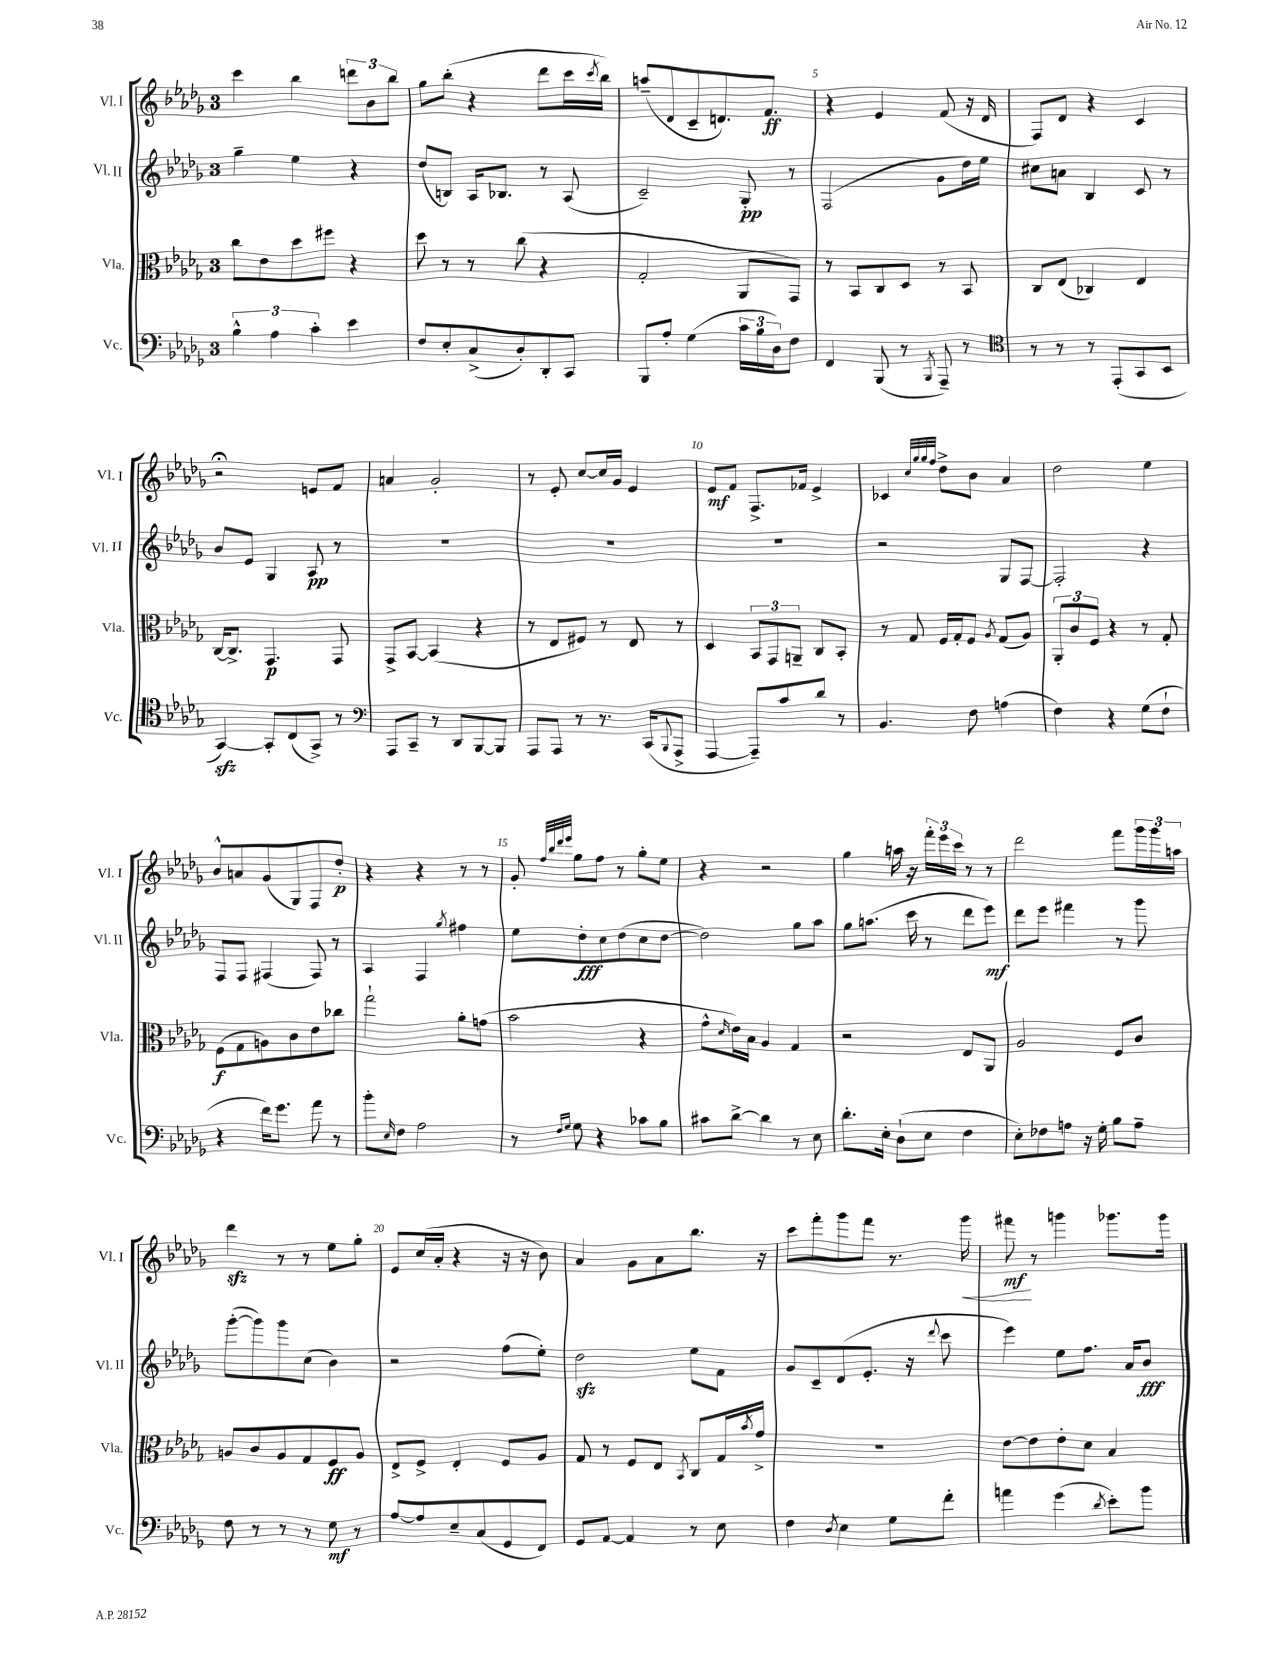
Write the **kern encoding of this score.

**kern	**kern	**kern	**kern
*staff4	*staff3	*staff2	*staff1
*clefF4	*clefC3	*clefG2	*clefG2
*k[b-e-a-d-g-]	*k[b-e-a-d-g-]	*k[b-e-a-d-g-]	*k[b-e-a-d-g-]
*M3/4	*M3/4	*M3/4	*M3/4
6B-^^\	8cc\L	4gg-~\	4ccc\
.	8e-\	.	.
6A-\	.	.	.
.	8dd-\	4ee-\	4bb-\
6c'\	.	.	.
.	8ff#\J	.	.
4e-\	4r	4r	12ddd\L
.	.	.	12b-\
.	.	.	12bb-\J
=	=	=	=
8F/L	8dd-\	(8dd-/L	8gg-\L
8E-'/	8r	8B/J)	(8bb-'\J
(8C^/	8r	16A-/LK	4r
.	.	8.B-/J	.
8D-'/)	(8cc\	.	.
8DD-'/	4r	8r	8ddd-\L
8CC/J	.	(8A-/	16ccc\L
.	.	.	8qccc/
.	.	.	16bb-\JJ)
=	=	=	=
8BBB-/L	2G-'/	2c~/)	(8aa~/L
8A-'/J	.	.	8d-/
(4G-\	.	.	8c~/
.	.	.	8.d/)
24c\LL	8AA-/L	8G-'/	.
24B-\	.	.	.
.	.	.	8.f/J
24D-\J)	.	.	.
8F\J	8GG-/J)	8r	.
=	=	=	=
4FF/	8r	(2F/	4r
.	8BB-/L	.	.
(8BBB-/	8C/	.	4e-/
8r	8D-/J	.	.
8qBBB-/	.	.	.
8AAA-~/)	8r	8g-\L	(8f/
8r	8BB-/	16dd-\L)	16r
.	.	16ee-\JJ	16d-/
=	=	=	=
*clefC4	*	*	*
8r	8C/L	8cc#\L	8F/L)
8r	(8E-/J	8a\J	8d-/J
8r	4C-/)	4B-/	4r
(8EE-'/L	.	.	.
8GG-/	4E-/	8c/	4c/
8BB-/J	.	8r	.
=	=	=	=
[4GG-/)	[16C/LK	8b-/L	2r;
.	8.C^/]J	.	.
.	.	8e-/J	.
8GG-'/]L	4.GG-/	4G-/	.
(8C/	.	.	.
8GG-^/J)	.	8A-/	8e/L
8r	8GG-/	8r	8f/J
=	=	=	=
*clefF4	*	*	*
8AAA-/L	8GG-^/L	2.r	4a/
8CC~/J	[8BB-/J	.	.
8r	(4BB-/]	.	2g-'/
8DD-/L	.	.	.
[8BBB-/	4r	.	.
8BBB-/]J	.	.	.
=	=	=	=
8AAA-/L	8r	2.r	8r
8AAA-/J	8E-/L	.	8e-'/
8r	8F#/J)	.	[8cc/L
8.r	8r	.	16cc/]L
.	.	.	16g-/JJ
.	8E-/	.	4e-/
(16CC/LK	.	.	.
8qqBBB-/	.	.	.
8AAA-^/J	8r	.	.
=	=	=	=
[4AAA-/	4D-/	2.r	8e-/L
.	.	.	8f/J
8AAA-~/]L)	12BB-/L	.	8.F^/L
.	12GG-/	.	.
8c/	.	.	.
.	12AA~/J	.	.
.	.	.	16f-/Jk
8d-/J	8C/L	.	4e-^/
8r	8BB-'/J	.	.
=	=	=	=
4.BB-/	8r	2r	4c-/
.	8G-/	.	.
.	.	.	32qqcc/LLL
.	.	.	32qqgg-/
.	.	.	32qqgg-/
.	.	.	32qqff/JJJ
.	16F/LL	.	8dd-^\L
.	16G-'/J	.	.
8F\	8F/J	.	8b-\J
.	8qA-/	.	.
(4A\	(8G-/L	8G-/L	4a-/
.	8A-/J)	[8F/J	.
=	=	=	=
4F\)	12AA-'/L	2F'/]	2dd-\
.	12c/	.	.
.	12F/J	.	.
4r	4r	.	.
(8G-\L	8r	4r	4ee-\
8F`\J	8G-'/	.	.
=	=	=	=
4r	(8F\L	8F/L	8b-^^/L
.	8G-\	8F/J	8a/
16f\LK)	8A\)	(4F#/	(8g-/
8.g-\J	.	.	.
.	8c\	.	8G-/)
8a-\	8e-\	8F#/)	8F/
8r	8cc-\J	8r	8dd-'/J
=	=	=	=
8b-'\L	2gg-`\	4A-/	4r
16qqE-/	.	.	.
8F\J	.	.	.
2A-\	.	4F/	4r
.	.	8qgg-/	.
.	8a-'\L	4ff#\	8r
.	(8g\J	.	8r
=	=	=	=
8r	2b-\	8ee-\L	8g-'/
.	.	.	32qqff/LLL
.	.	.	32qqbb-/
16qqF/LL	.	.	32qqddd-/
16qqG-/JJ	.	.	32qqeee-/JJJ
8G-\	.	8dd-'\	8gg-\L
4r	.	8cc\	8ff\J
.	.	(8dd-\	8r
8c-\L	4r	8cc\	8gg-'\L
8B-\J	.	[8dd-\J	8ee-\J
=	=	=	=
8c#\L	8g-^^\L	2dd-\])	4r
.	16qqd-/	.	.
[8d-^\J	16e-\L)	.	.
.	16B-\JJ	.	.
4d-\]	4A-/	.	2r
8r	4G-/	8gg-\L	.
8E-\	.	8aa-\J	.
=	=	=	=
8.d-'\L	2r	8gg-\L	4gg-\
.	.	(8.aa\J	.
16E-'\Jk	.	.	.
(8D-`\L	.	.	16aa\
.	.	16ccc\	16r
8E-\J	.	8r	24fff'\LL
.	.	.	24eee-\
.	.	.	24ccc\JJ
4F\	8E-/L	8ddd-\L	8r
.	8AA-/J	8eee-\J)	8r
=	=	=	=
8E-'\L)	2A-/	8ddd-\L	2ddd-\
8F-\	.	8eee-\J	.
8A\J	.	4fff#\	.
16r	.	.	.
16G-'\	.	.	.
8B-\L	8F/L	8r	8fff\L
8A~\J	8c/J	8ggg-\	24ggg-\L
.	.	.	24ggg-\
.	.	.	24aa\JJ
=	=	=	=
8F\	8A/L	([8ggg-'\L	4ddd-\
8r	8c/	8ggg-\])	.
8r	8A/	8ggg-\	8r
8r	8G-/	(8cc\J	8r
8G-\	8F/	4b-\)	8ee-\L
8r	8A/J	.	8gg-'\J
=	=	=	=
[8A-/L	8E-^/L	2r	8e-/L
8A-/]	8F^/J	.	(16cc/L
.	.	.	16a-'/JJ
8E-~/	4E-'/	.	4r
(8C/	.	.	.
8GG-/	8F/L	(8ff\L	16r
.	.	.	16r
8FF/J)	8A-/J	8ee-'\J)	8b-\)
=	=	=	=
8GG-/L	8G-/	2dd-\	4a-/
[8AA-/J	8r	.	.
4AA-/]	8F/L	.	8g-\L
.	8E-/J	.	8a-\
.	8qBB-/	.	.
8r	8C/L	8ee-\L	8.bb-\J
8E-\	16G-/L	8f\J	.
.	8qb-/	.	.
.	16g-^/JJ	.	16r
=	=	=	=
4F\	2.r	8g-/L	8ccc\L
.	.	8c~/	8fff'\
8qD-/	.	.	.
4E-\	.	(8d-/	8ggg-\
.	.	8.e-'/J	8fff\J
8G-\L	.	.	8.r
.	.	16r	.
.	.	8qqddd-/	.
8f'\J	.	8ccc\	.
.	.	.	16ggg-\
=	=	=	=
4a\	[8e-\L	4eee-\)	8fff#\
.	8e-\]	.	8r
(4g-\	8e-'\	8ee-\L	4ggg\
.	8d-\J	8.ff\J	.
8qd-/	.	.	.
8e-'\L)	4B-/	.	8.ggg-\L
.	.	16a-/LK	.
8b-\J	.	8b-/J	.
.	.	.	16ggg-\Jk
==	==	==	==
*-	*-	*-	*-
